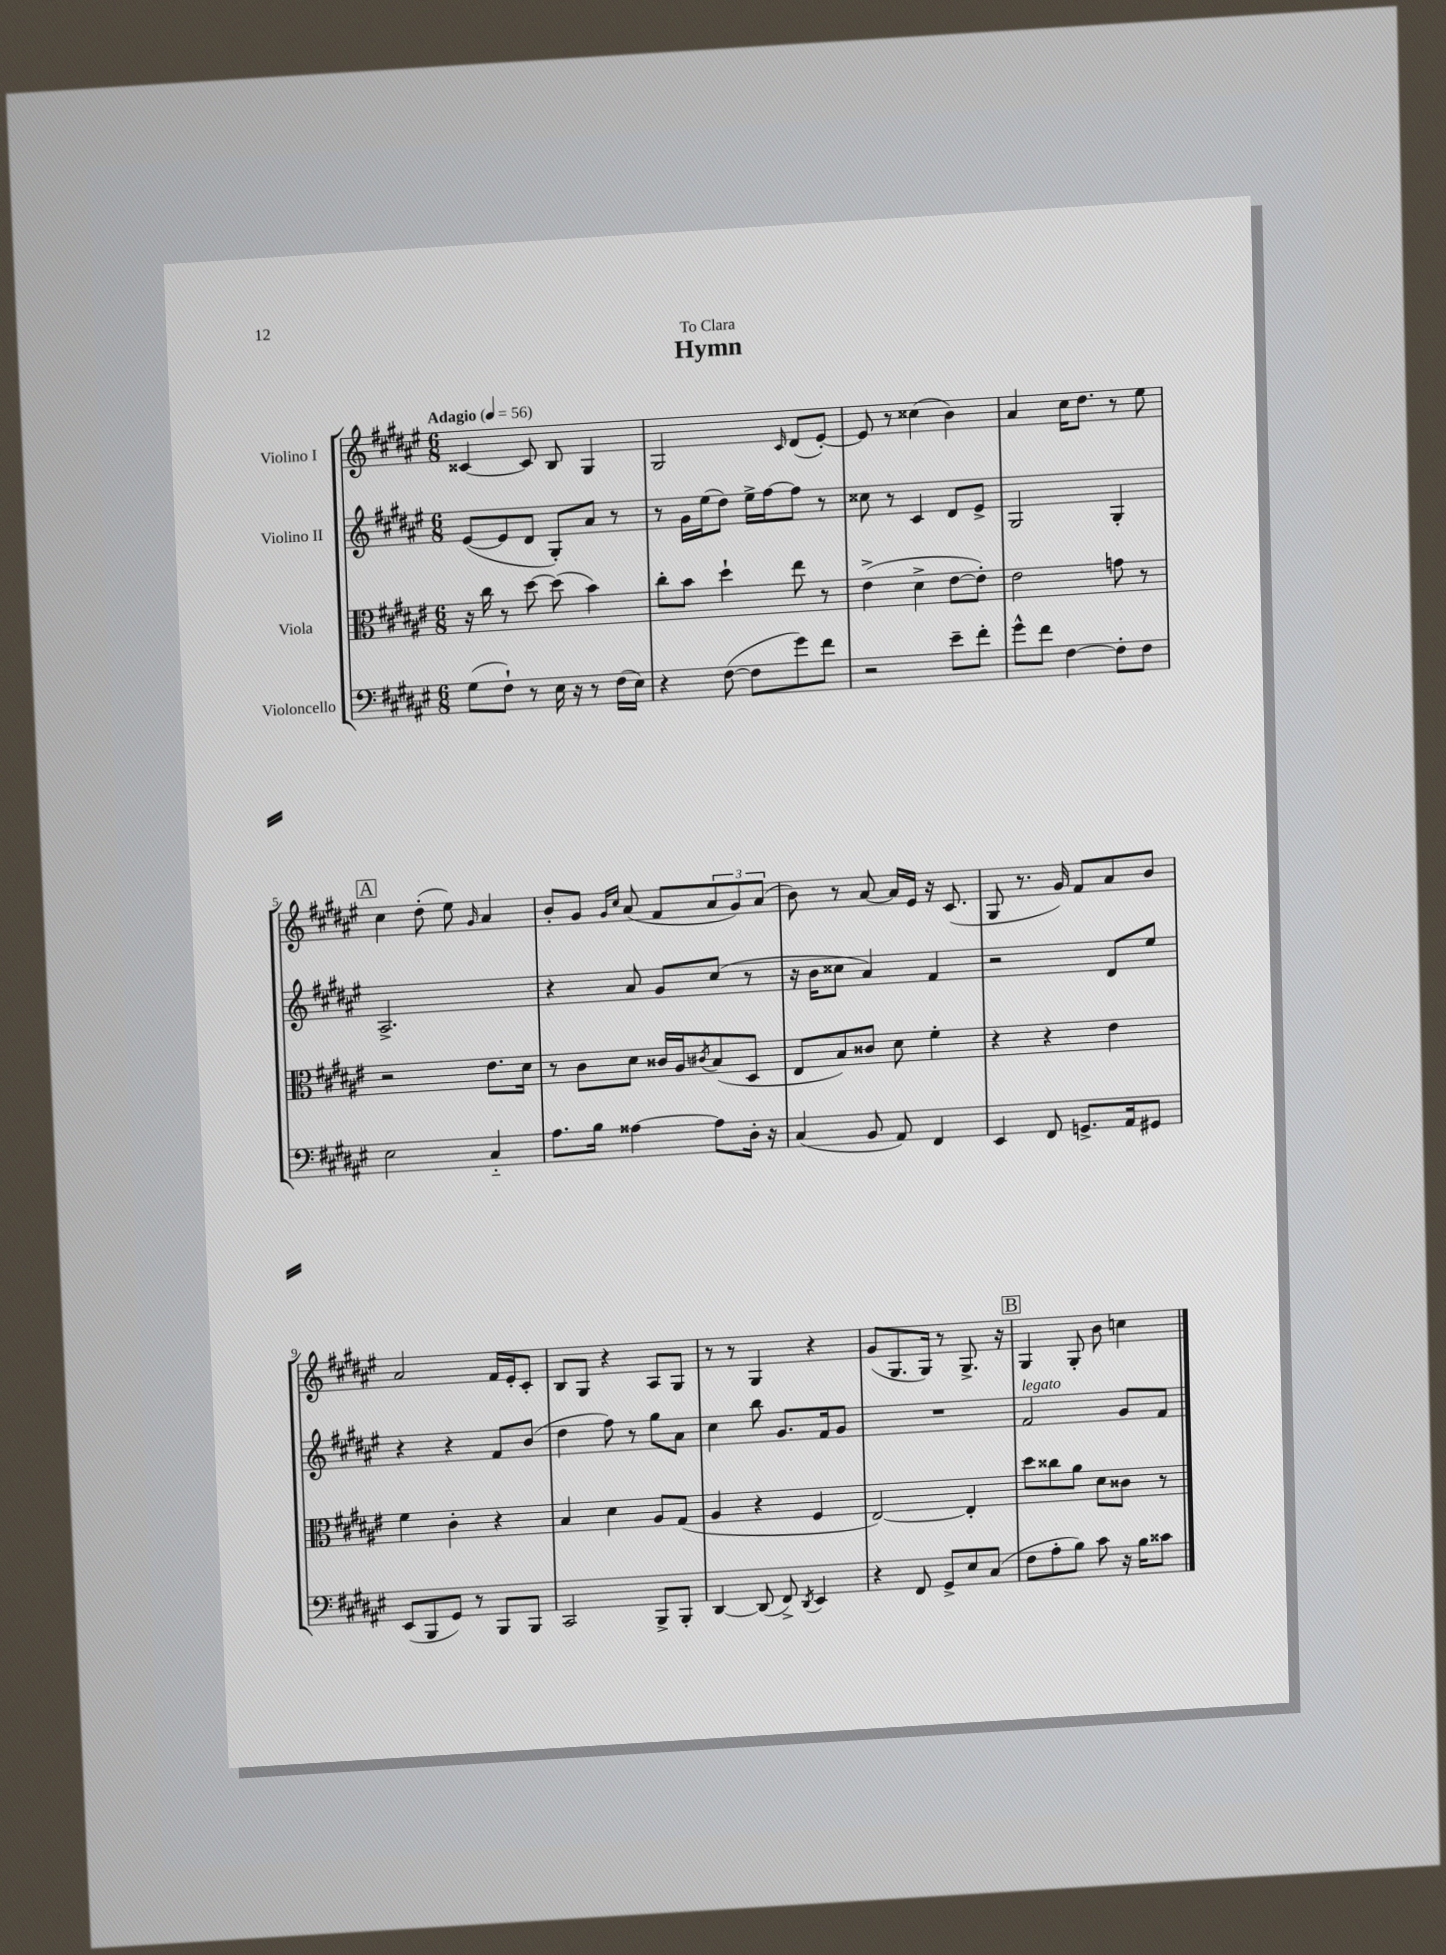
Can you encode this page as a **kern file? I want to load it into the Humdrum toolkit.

**kern	**kern	**kern	**kern
*staff4	*staff3	*staff2	*staff1
*clefF4	*clefC3	*clefG2	*clefG2
*k[f#c#g#d#a#e#]	*k[f#c#g#d#a#e#]	*k[f#c#g#d#a#e#]	*k[f#c#g#d#a#e#]
*M6/8	*M6/8	*M6/8	*M6/8
*MM56	*MM56	*MM56	*MM56
(8G#	16r	([8e#	[4c##
.	16cc#	.	.
8F#`)	8r	8e#]	.
8r	[8dd#	8d#	8c##]
16E#	(8dd#]	8G#')	8B
16r	.	.	.
8r	4b)	8a#	4G#
(16F#	.	8r	.
16E#)	.	.	.
=	=	=	=
4r	8cc#'	8r	2G#
.	8b	16g#	.
.	.	(16ee#	.
([8F#	4dd#`	8dd#)	.
8F#]	.	16ee#^	.
.	.	[16ff#	.
.	.	.	16qqc#
8g#)	8ee#	8ff#]	(8d#
8f#	8r	8r	[8e#')
=	=	=	=
2r	(4e#^	8cc##	8e#]
.	.	8r	8r
.	4d#^	4c#	(4cc##
8e#~	[8e#	8d#	4b)
8f#'	8e#'])	8e#^	.
=	=	=	=
8g#^^	2e#	2G#	4a#
8f#	.	.	.
[4F#	.	.	16cc#
.	.	.	8.dd#
8F#']	8g	4G#'	8r
8F#	8r	.	8ee#
=	=	=	=
2E#	2r	2.A#^	4cc#
.	.	.	(8dd#'
.	.	.	8ee#)
.	.	.	16qqg#
4C#'~	8.e#	.	4a#
.	16d#	.	.
=	=	=	=
8.A#	8r	4r	8b'
.	8c#	.	8g#
16B	.	.	.
.	.	.	16qqg#
.	.	.	16qqcc#
[4A##	8d#	8a#	(8a#
.	16c##	8g#	8f#
.	16A#	.	.
.	8qc#	.	.
8A##]	(8B	(8cc#	12a#
.	.	.	12g#)
16D#'	8D#	8r	.
.	.	.	(12a#
16r	.	.	.
=	=	=	=
(4C#	8E#	16r	8b)
.	.	16b	.
.	8B)	8cc##	8r
8BB	8c##	4a#)	[8a#
8AA#)	8d#	.	16a#]
.	.	.	16e#
4FF#	4f#'	4f#	16r
.	.	.	(8.c#
=	=	=	=
4EE#	4r	2r	8G#
.	.	.	8.r
8FF#	4r	.	.
.	.	.	16g#)
8.GG^	.	.	8f#
.	4e#	8d#	8a#
16AA#	.	.	.
8GG#	.	8ee#	8b
=	=	=	=
(8EE#	4f#	4r	2a#
8BBB	.	.	.
8GG#)	4c#'	4r	.
8r	.	.	.
8BBB	4r	8f#	16f#
.	.	.	16e#'
8BBB	.	(8b	8c#'
=	=	=	=
2CC#	4B	4dd#	8B
.	.	.	8G#
.	4d#	8ff#)	4r
.	.	8r	.
8BBB^	8A#	8gg#	8A#
8BBB'	(8G#	8a#	8G#
=	=	=	=
[4DD#	4A#	4cc#	8r
.	.	.	8r
(8DD#]	4r	8bb	4G#
8FF#^)	.	8.g#	.
8qDD#	.	.	.
4EE#	4F#	.	4r
.	.	16f#	.
.	.	8g#	.
=	=	=	=
4r	[2E#)	2.r	(8g#
.	.	.	8.G#
8FF#	.	.	.
.	.	.	16G#)
8GG#^	.	.	8r
8E#	4E#']	.	8.G#^
(8C#	.	.	.
.	.	.	16r
=	=	=	=
8F#	8dd#	2f#	4G#
8A#'	8cc##	.	.
8B)	8a#	.	8G#'
8c#	8d#	.	8b
16r	8c##	8g#	4cc
16B	.	.	.
8c##	8r	8f#	.
==	==	==	==
*-	*-	*-	*-
